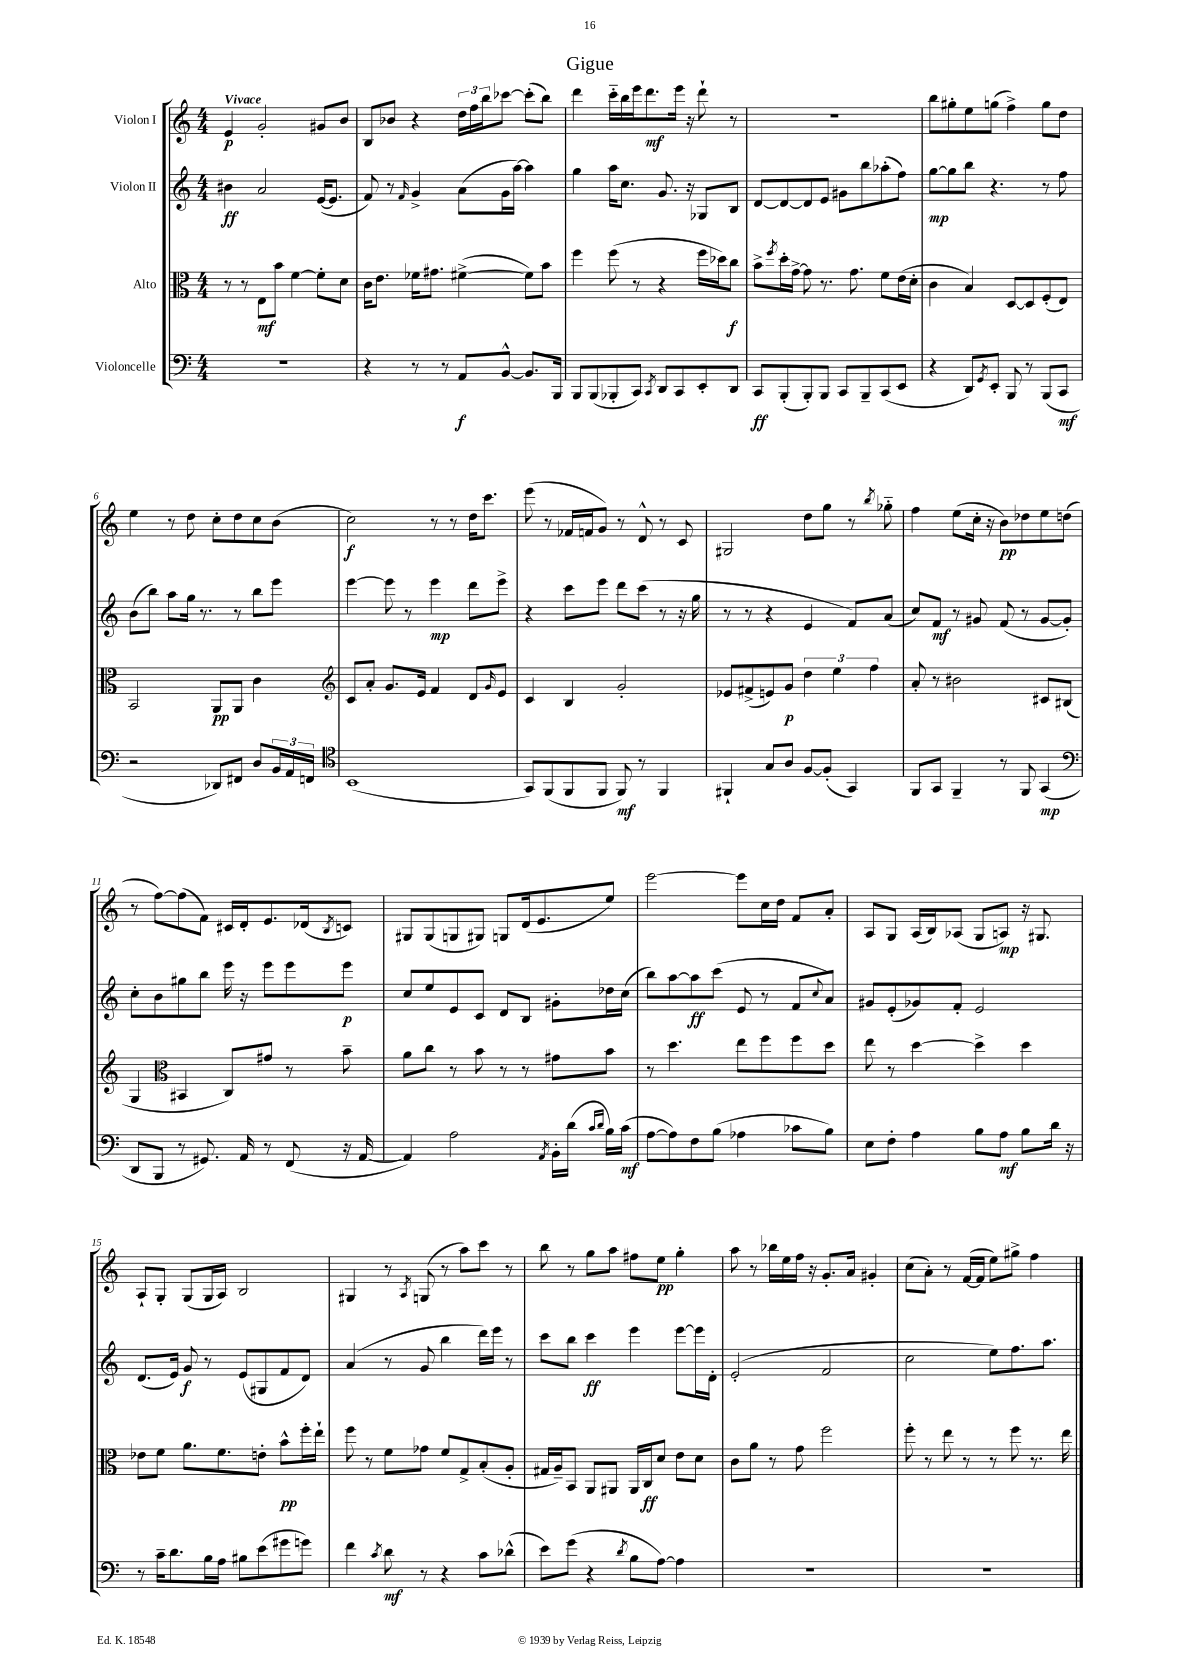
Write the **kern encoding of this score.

**kern	**kern	**kern	**kern
*staff4	*staff3	*staff2	*staff1
*clefF4	*clefC3	*clefG2	*clefG2
*k[]	*k[]	*k[]	*k[]
*M4/4	*M4/4	*M4/4	*M4/4
1r	8r	4b#	4e
.	8r	.	.
.	8E	2a	2g'
.	8b	.	.
.	[4f	.	.
.	8f']	([16e	8g#
.	.	8.e]	.
.	8d	.	8b
=	=	=	=
4r	16c	8f)	8B
.	8.e	.	.
.	.	8r	8b-
.	.	16qqf	.
8r	16f-	4g^	4r
.	8.g#	.	.
8r	.	.	.
8AA	([4f#^	(8a	24dd
.	.	.	24ff
.	.	.	24bb
[8BB^^	.	16g	[8ccc-
.	.	[16aa)	.
8.BB]	8f#])	4aa]	(8ccc-']
.	8b	.	8bb)
16BBB	.	.	.
=	=	=	=
8BBB	4ff	4gg	4ddd
(8BBB	.	.	.
8BBB-'	(8ff	16aa	16ccc'~
.	.	8.cc	16bb
8CC)	8r	.	16eee
.	.	.	8.ddd
8qCC	.	.	.
8DD	4r	8.g	.
8CC	.	.	16eee
.	.	16r	16r
8EE'	16ff	8G-	8ddd`
.	16dd-)	.	.
8DD	8cc	8B	8r
=	=	=	=
8CC	8b^	[8d	1r
.	8qff	.	.
(8BBB'	16dd'	8d_	.
.	[16g^	.	.
8BBB')	8g]	8d]	.
8BBB	8.r	8e	.
8CC	.	8g#	.
.	8.g	.	.
8BBB~	.	8bb	.
(8CC	8f	(8aa-'	.
8EE	(16e	8ff)	.
.	16d'	.	.
=	=	=	=
4r	4c	[8gg	8bb
.	.	8gg]	8gg#'
8DD)	4B)	8bb	8ee
8qGG	.	.	.
8EE'	.	4.r	(8gg
8BBB	[8D	.	4ff^)
8r	8D]	.	.
(8BBB	(8F'	8r	8gg
8CC	8E)	8ff	8dd
=	=	=	=
2r	2BB	(8b	4ee
.	.	8bb)	.
.	.	8aa	8r
.	.	16gg	8dd
.	.	8.r	.
8DD-)	8AA	.	8cc'
8FF#	8AA	8r	8dd
8D	4c	8bb	8cc
24BB	.	8eee	(8b
24AA	.	.	.
24FF	.	.	.
=	=	=	=
*clefC4	*clefG2	*	*
(1BB	8c	[4eee	2cc)
.	8a'	.	.
.	8.g	8eee]	.
.	.	8r	.
.	16e	.	.
.	4f	4eee	8r
.	.	.	8r
.	8d	8ddd	16dd
.	.	.	8.ccc
.	16qqg	.	.
.	8e	8eee^	.
=	=	=	=
8GG)	4c	4r	(8eee
(8FF	.	.	8r
8FF	4B	8ccc	16f-
.	.	.	16f
8FF	.	8eee	8g)
8FF)	2g'	8ddd	8r
8r	.	(8ccc	8d^^
4FF	.	8r	8r
.	.	16r	8c
.	.	16gg	.
=	=	=	=
4FF#`	8e-	8r	2G#
.	(8f#^	8r	.
8G	8e)	4r	.
8A	8g	.	.
[8F	6dd	4e	8dd
(8F']	.	.	8gg
.	6ee	.	.
4GG)	.	8f)	8r
.	6ff	.	.
.	.	.	8qbb
.	.	(8a	8gg-'~
=	=	=	=
8FF	8a'	8cc)	4ff
8GG	8r	8f	.
4FF~	2b#	8r	(8ee
.	.	8g#	16cc'
.	.	.	16r
8r	.	(8f	8b)
8FF	.	8r	8dd-
(4GG	8c#	[8g#	8ee
.	(8B#	8g#'])	(8dd
=	=	=	=
*clefF4	*	*	*
8DD	4G	8cc'	8r
8BBB	.	8b	[8ff)
*	*clefC3	*	*
8r	4BB#	8gg#	(8ff]
8.GG#)	.	8bb	8f)
.	8C)	16eee	16c#
16AA	.	16r	16d'
8r	8g#	8eee	8.e
(8FF	8r	8eee	.
.	.	.	(16d-
.	.	.	8qB
16r	8b~	8eee	8c)
[16AA	.	.	.
=	=	=	=
4AA])	8a	8cc	8G#
.	8cc	8ee	(8G#
2A	8r	8e	8G
.	8b	8c	8G#)
.	8r	8d	8G
.	8r	8B	(16d
.	.	.	8.e
8qAA	.	.	.
16BB'	8g#	8g#'	.
(16d	.	.	.
16qqc	.	.	.
16qqd	.	.	.
16B)	8b	16dd-	8ee)
(16c	.	(16cc	.
=	=	=	=
[8A	8r	8bb)	[2eee
8A])	4.dd	[8aa	.
8F	.	8aa]	.
(8B	.	(8ccc	.
4A-	8ee	8e	8eee]
.	8ff	8r	16cc
.	.	.	16dd
8c-	8ff	8f	8f
.	.	8qqcc	.
8B)	8dd	8a)	8a'
=	=	=	=
8E	8ee	8g#	8A
8F'	8r	(8e'	8G
4A	[4dd	8g-)	(16A
.	.	.	16B)
.	.	8f'	(8A-
8B	4dd^]	2e	8G
8A	.	.	8A)
8B	4dd	.	16r
.	.	.	8.G#
16d	.	.	.
16r	.	.	.
=	=	=	=
8r	8e-	(8.d	8A`
16c~	8f	.	8G'
8.d	.	16e)	.
.	8.a	8g	(8G
16B	.	8r	16G
16A	8.f	.	16A)
8B#	.	(8e	2B
(8e	8e'	8G#	.
8g#	8b^^	8f	.
8g)	16ff'	8d)	.
.	16ee`	.	.
=	=	=	=
4f	8ff	(4a	4G#
.	8r	.	.
8qc	.	.	.
8d	8f	8r	8r
.	.	.	8qA
8r	8g-	8g	(8G
4r	8f	4bb	8r
.	8G^	.	8aa)
8c	(8B'	16ddd)	8ccc
.	.	16eee	.
(8d-^^	8A'	8r	8r
=	=	=	=
8e)	16G#	8ccc	8bb
.	16A~)	.	.
(8g	8BB	8bb	8r
4r	8AA	4ccc	8gg
.	8AA#	.	8aa
8qd	.	.	.
8B	16AA#	4eee	8ff#
.	16C	.	.
[8A)	8d	.	8ee
4A]	8e	[8eee	4gg'
.	8d	16eee]	.
.	.	16d'	.
=	=	=	=
1r	8c	(2e'	8aa
.	8a	.	8r
.	8r	.	16bb-
.	.	.	16ee
.	8g	.	16ff
.	.	.	16r
.	2ff	2f	8.g'
.	.	.	16a
.	.	.	4g#'
=	=	=	=
1r	8ff'	2cc	(8cc
.	8r	.	8a')
.	8ee	.	8r
.	8r	.	([16f
.	.	.	16f]
.	8r	8ee)	8ee)
.	8ff	8.ff	8gg#^
.	8.r	.	4ff
.	.	8.aa	.
.	16ee	.	.
==	==	==	==
*-	*-	*-	*-
